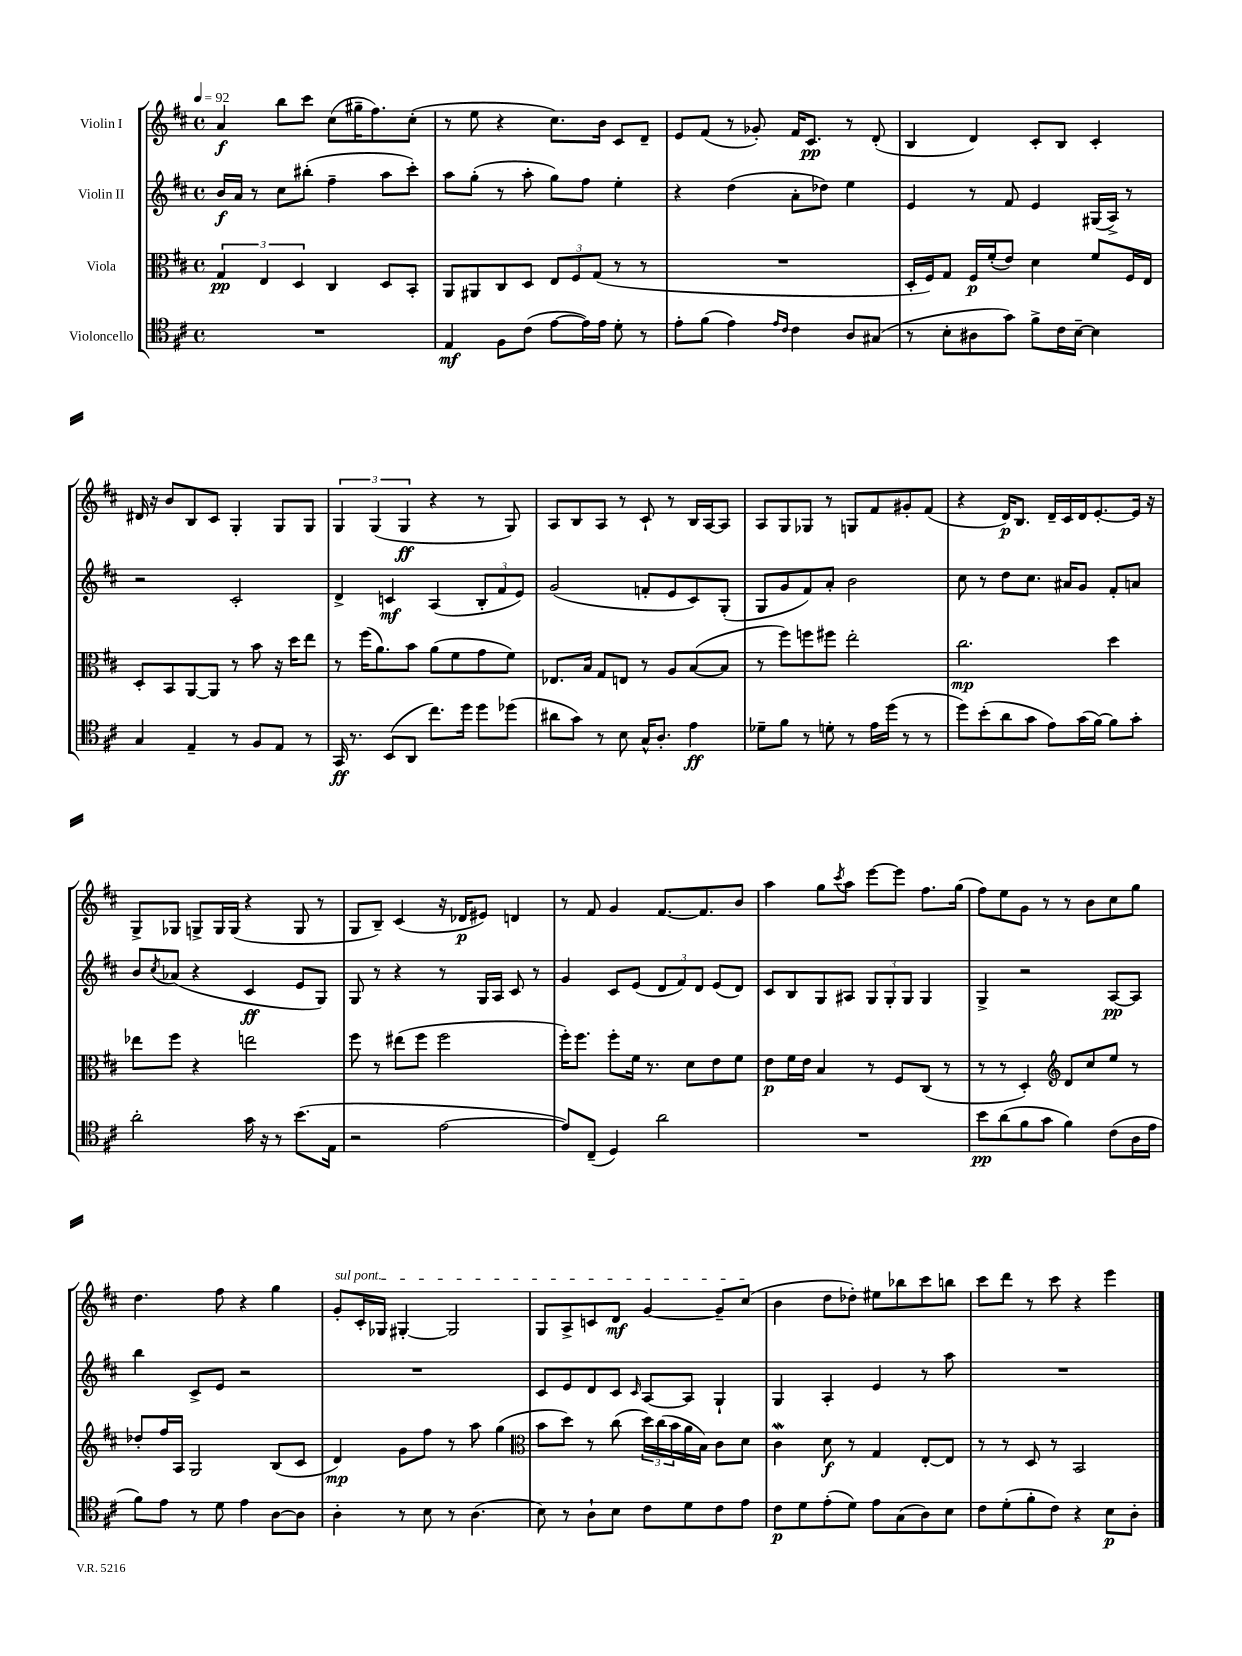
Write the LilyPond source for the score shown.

<<
\new StaffGroup <<
\new Staff = "s0" \with { instrumentName = "Violin I" } {
    \clef treble \key d \major \defaultTimeSignature \time 4/4 \tempo 4 = 92
    a'4\f b''8 cis'''8 cis''8( gis''16-- fis''8.) cis''8-.( |
    r8 e''8 r4 cis''8.) b'16 cis'8 d'8-- |
    e'8 fis'8( r8 ges'8-.) fis'16 cis'8.\pp r8 d'8-.( |
    b4 d'4) cis'8-. b8 cis'4-. |
    dis'16 r16 b'8 b8 cis'8 g4-. g8 g8 |
    \tuplet 3/2 { g4 g4( g4\ff } r4 r8 g8) |
    a8 b8 a8 r8 cis'8-! r8 b16 a16~ a8 |
    a8 g8 ges8 r8 g8 fis'8 gis'8-. fis'8( |
    r4 d'16\p) b8. d'16-- cis'16 d'16 e'8.~-. e'16 r16 |
    g8-> ges8 g8-> g16 g16( r4 g8 r8 |
    g8 b8--) cis'4( r16 des'16\p eis'8) d'4 |
    r8 fis'8 g'4 fis'8.~ fis'8. b'8 |
    a''4 g''8 \acciaccatura { cis'''8 } a''8 e'''8~ e'''8 fis''8. g''16( |
    fis''8) e''8 g'8 r8 r8 b'8 cis''8 g''8 |
    d''4. fis''8 r4 g''4 |
    \once \override TextSpanner.bound-details.left.text = \markup { \italic "sul pont." } g'8-.\startTextSpan cis'16-. ges16 gis4~-. gis2 |
    g8 a8-> c'8 d'8\mf g'4~ g'8-- cis''8\stopTextSpan( |
    b'4 d''8 des''8-.) eis''8 bes''8 cis'''8 b''8 |
    cis'''8 d'''8 r8 cis'''8 r4 e'''4 \bar "|." |
}
\new Staff = "s1" \with { instrumentName = "Violin II" } {
    \clef treble \key d \major \defaultTimeSignature \time 4/4
    b'16\f a'16 r8 cis''8 bis''8-.( fis''4-- a''8 cis'''8-.) |
    a''8 g''8-.( r8 a''8-. g''8) fis''8 e''4-. |
    r4 d''4( a'8-. des''8) e''4 |
    e'4 r8 fis'8 e'4 gis16( a16->) r8 |
    r2 cis'2-. |
    d'4-> c'4\mf a4( \tuplet 3/2 { b8-. fis'8 e'8) } |
    g'2( f'8-. e'8 cis'8) g8-.( |
    g8 g'8 fis'8) a'8-. b'2 |
    cis''8 r8 d''8 cis''8. ais'16 g'8 fis'8-. a'8 |
    b'8 \acciaccatura { cis''8 } aes'8( r4 cis'4\ff e'8 g8) |
    g8 r8 r4 r8 g16 a16 cis'8 r8 |
    g'4 cis'8 e'8( \tuplet 3/2 { d'8 fis'8) d'8 } e'8( d'8) |
    cis'8 b8 g8 ais8 \tuplet 3/2 { g8 g8-. g8 } g4 |
    g4-> r2 a8~\pp a8 |
    b''4 cis'8-> e'8 r2 |
    R1 |
    cis'8 e'8 d'8 cis'8 \grace { cis'16 } a8~ a8 g4-! |
    g4 a4-. e'4 r8 a''8 |
    R1 \bar "|." |
}
\new Staff = "s2" \with { instrumentName = "Viola" } {
    \clef alto \key d \major \defaultTimeSignature \time 4/4
    \tuplet 3/2 { g4\pp e4 d4 } cis4 d8 b,8-. |
    a,8 ais,8 cis8 d8 \tuplet 3/2 { e8 fis8 g8( } r8 r8 |
    R1 |
    d16-. fis16) g8 fis16\p fis'16-.( e'8) d'4 fis'8 fis16 e16 |
    d8-. b,8 a,8~ a,8 r8 b'8 r16 d''16 e''8 |
    r8 fis''16( a'8.) b'8 a'8( fis'8 g'8 fis'8) |
    ees8. b16 g8 e8 r8 a8 b8~( b8 |
    r8 fis''8) f''8 fis''8 e''2-. |
    cis''2.\mp d''4 |
    ees''8 fis''8 r4 e''2 |
    fis''8 r8 eis''8( fis''8 fis''2 |
    fis''16-.) fis''8. fis''8-. fis'16 r8. d'8 e'8 fis'8 |
    e'8\p fis'16 e'16 b4 r8 fis8 cis8( r8 |
    r8 r8 d4-.) \clef treble d'8 cis''8 e''8 r8 |
    des''8-. fis''16 a16 g2 b8( cis'8 |
    d'4\mp) g'8 fis''8 r8 a''8 g''4( |
    \clef alto b'8 d''8) r8 cis''8( \tuplet 3/2 { d''16) cis''16( b'16 } a'16 b16) cis'8 d'8 |
    cis'4\mordent d'8\f r8 g4 e8~-. e8 |
    r8 r8 d8 r8 b,2 \bar "|." |
}
\new Staff = "s3" \with { instrumentName = "Violoncello" } {
    \clef tenor \key d \major \defaultTimeSignature \time 4/4
    R1 |
    e4\mf fis8 cis'8( e'8~ e'16) e'16 d'8-. r8 |
    e'8-. fis'8( e'4) \grace { e'16 cis'16 } cis'4 a8 gis8( |
    r8 b8-. ais8 g'8) fis'8-> cis'16 b16~-- b4 |
    g4 e4-- r8 fis8 e8 r8 |
    g,16\ff r8. b,8( a,8 cis''8.) d''16 d''8 des''8( |
    ais'8 g'8) r8 b8 g16-^ a8.-. e'4\ff |
    des'8-- fis'8 r8 d'8-. r8 e'16 d''16( r8 r8 |
    d''8) b'8-.( a'8 g'8 e'8) g'16( fis'16~) fis'8 g'8-. |
    a'2-. g'16 r16 r8 b'8.( e16 |
    r2 e'2~ |
    e'8) cis8--( d4) a'2 |
    R1 |
    b'8\pp a'8( fis'8 g'8 fis'4) cis'8( a16 e'16 |
    fis'8) e'8 r8 d'8 e'4 a8~ a8 |
    a4-. r8 b8 r8 a4.( |
    b8) r8 a8-! b8 cis'8 d'8 cis'8 e'8 |
    cis'8\p d'8 e'8-.( d'8) e'8 g8( a8) b8 |
    cis'8 d'8-.( fis'8-. cis'8) r4 b8\p a8-. \bar "|." |
}
>>
>>
\layout { \context { \Score \remove "Bar_number_engraver" } }
